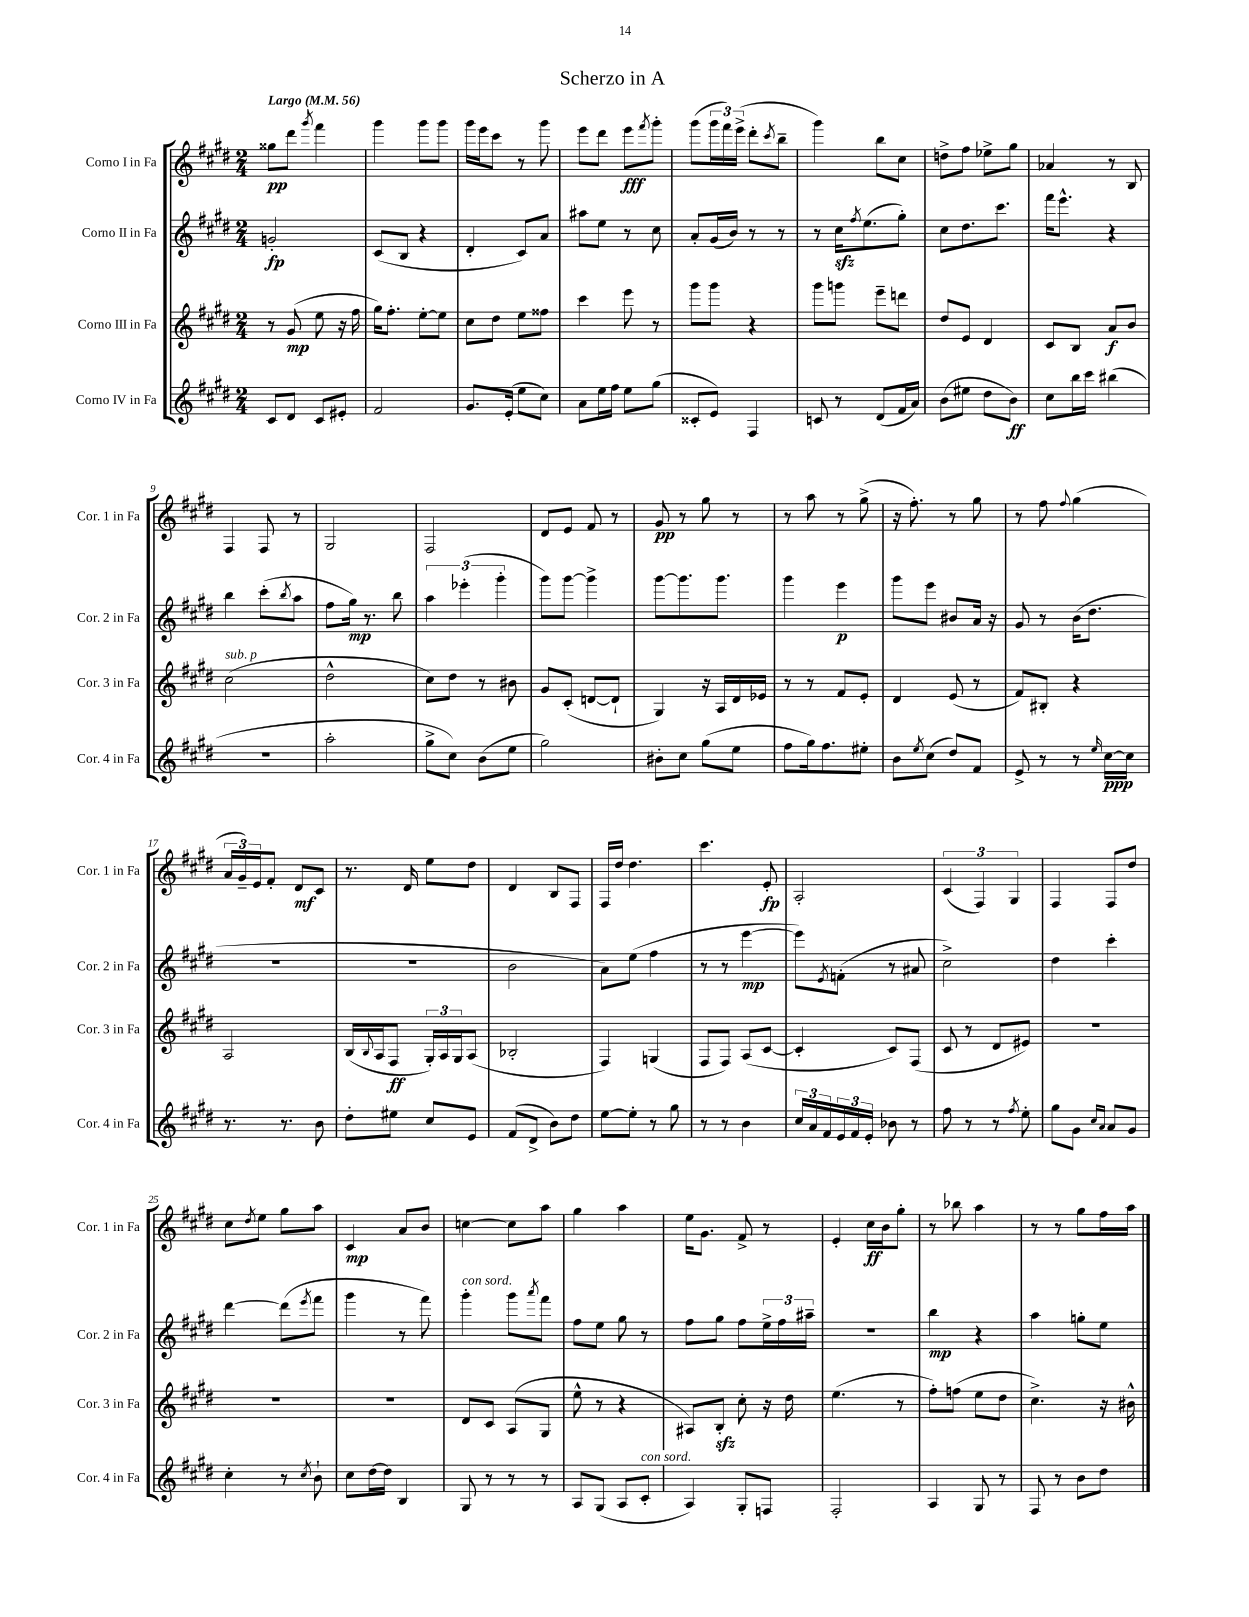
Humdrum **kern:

**kern	**kern	**kern	**kern
*staff4	*staff3	*staff2	*staff1
*clefG2	*clefG2	*clefG2	*clefG2
*k[f#c#g#d#]	*k[f#c#g#d#]	*k[f#c#g#d#]	*k[f#c#g#d#]
*M2/4	*M2/4	*M2/4	*M2/4
*MM56	*MM56	*MM56	*MM56
8c#/L	8r	2g'/	8gg##\L
8d#/J	(8g#/	.	8ddd#\J
.	.	.	8qggg#/
8c#/L	8ee\	.	4fff#\
8e#'/J	16r	.	.
.	16ff#\	.	.
=	=	=	=
2f#/	16gg#\LK)	(8c#/L	4ggg#\
.	8.ff#'\J	.	.
.	.	8B/J	.
.	[8ee'\L	4r	8ggg#\L
.	8ee\]J	.	8ggg#\J
=	=	=	=
8.g#/L	8cc#\L	4d#'/	16ggg#\LL
.	.	.	16eee\J
.	8dd#\J	.	8ccc#\J
(16e'/Jk	.	.	.
8ee\L	8ee\L	8c#/L)	8r
8cc#\J)	8ff##\J	8a/J	8ggg#\
=	=	=	=
8a\L	4ccc#\	8aa#\L	8eee\L
16ee\L	.	8ee\J	8ddd#\J
16ff#\JJ	.	.	.
8ee\L	8eee\	8r	8eee\L
.	.	.	8qfff#/
(8gg#\J	8r	8cc#\	8ggg#'\J
=	=	=	=
8c##'/L	8ggg#\L	8a'/L	(8ggg#\L
8e/J)	8ggg#\J	(16g#/L	24ggg#\L
.	.	.	24fff#\)
.	.	16b/JJ)	.
.	.	.	(24eee^\JJ
4F#/	4r	8r	8ddd#'\L
.	.	.	8qccc#/
.	.	8r	8bb~\J
=	=	=	=
8c/	8ggg#\L	8r	4ggg#\)
8r	8ggg\J	16cc#\LK	.
.	.	8qff#/	.
.	.	(8.ee\	.
(8d#/L	8eee~\L	.	8bb\L
16f#/L	8ddd\J	8gg#'\J)	8cc#\J
16a/JJ)	.	.	.
=	=	=	=
(8b\L	8dd#/L	8cc#\L	8dd^\L
8ee#\J	8e/J	8.dd#\	8ff#\J
8dd#\L	4d#/	.	8ee-^\L
.	.	8.ccc#\J	.
8b\J)	.	.	8gg#\J
=	=	=	=
8cc#\L	8c#/L	16fff#\LK	4a-/
.	.	8.eee^^\J	.
16bb\L	8B/J	.	.
16ccc#\JJ	.	.	.
(4bb#\	8a/L	4r	8r
.	8b/J	.	8B/
=	=	=	=
2r	(2cc#\	4bb\	4F#/
.	.	(8ccc#'\L	8F#/
.	.	8qbb/	.
.	.	8aa\J	8r
=	=	=	=
2aa'\	2dd#^^\	8ff#\L	2G#/
.	.	16gg#\Jk)	.
.	.	8.r	.
.	.	8bb\	.
=	=	=	=
8gg#^\L	8cc#\L)	6aa\	2F#/
8cc#\J)	8dd#\J	.	.
.	.	(6eee-'\	.
(8b\L	8r	.	.
.	.	6ggg#'\	.
8ee\J	8b#\	.	.
=	=	=	=
2gg#\)	8g#/L	8ggg#\L)	8d#/L
.	(8c#'/J	[8ggg#\J	8e/J
.	[8d/L	4ggg#^\]	8f#/
.	8d`/]J	.	8r
=	=	=	=
8b#'\L	4G#/)	[8ggg#\L	8g#/
8cc#\J	.	8.ggg#\]	8r
(8gg#\L	16r	.	8gg#\
.	16A/LL	8.ggg#\J	.
8ee\J	16d#/	.	8r
.	16e-/JJ	.	.
=	=	=	=
8ff#\L	8r	4ggg#\	8r
16gg#\k)	8r	.	8aa\
8.ff#\	.	.	.
.	8f#/L	4eee\	8r
8ee#'\J	8e'/J	.	(8gg#^\
=	=	=	=
8b\L	4d#/	8ggg#\L	16r
.	.	.	8.ff#'\)
8qee/	.	.	.
(8cc#\J	.	8eee\J	.
8dd#/L)	(8e/	8b#/L	8r
8f#/J	8r	16a/Jk	8gg#\
.	.	16r	.
=	=	=	=
8e^/	8f#/L)	8g#/	8r
8r	8B#'/J	8r	8ff#\
.	.	.	8qqff#/
8r	4r	(16b\LK	(4gg#\
.	.	8.dd#\J	.
16qqee/	.	.	.
[16cc#\LL	.	.	.
16cc#\]JJ	.	.	.
=	=	=	=
8.r	2A/	2r	24a/LL
.	.	.	24g#~/)
.	.	.	24e/J
.	.	.	8f#'/J
8.r	.	.	.
.	.	.	8d#/L
8b\	.	.	8c#/J
=	=	=	=
8dd#'\L	(16B/LL	2r	8.r
.	8qqB/	.	.
.	16A/J	.	.
8ee#\J	8F#/J	.	.
.	.	.	16d#/
8cc#/L	24G#'/LL)	.	8ee\L
.	24A/	.	.
.	24G#/J	.	.
8e/J	(8A/J	.	8dd#\J
=	=	=	=
(8f#/L	2B-'/	2b\	4d#/
8d#^/J	.	.	.
8b\L)	.	.	8B/L
8dd#\J	.	.	8F#/J
=	=	=	=
[8ee\L	4F#/)	8a\L)	16F#/LL
.	.	.	16dd#/JJ
8ee'\]J	.	(8ee\J	4.dd#\
8r	(4G/	4ff#\	.
8gg#\	.	.	.
=	=	=	=
8r	8F#/L	8r	4.ccc#\
8r	8F#/J)	8r	.
4b\	(8A/L	[4eee\	.
.	[8c#/J	.	8e'/
=	=	=	=
24cc#/LL	4c#'/]	8eee\]L)	2A'/
24a/	.	.	.
24f#/	.	.	.
.	.	8qe/	.
24e/	.	(8f'\J	.
24f#/	.	.	.
24e'/JJ	.	.	.
8b-\	8c#/L)	8r	.
8r	(8F#/J	8a#/	.
=	=	=	=
8ff#\	8c#/	2cc#^\)	(6c#/
8r	8r	.	.
.	.	.	6F#/)
8r	8d#/L	.	.
.	.	.	6G#/
8qff#/	.	.	.
8ee'\	8e#/J)	.	.
=	=	=	=
8gg#\L	2r	4dd#\	4F#/
8g#\J	.	.	.
16qqcc#/LL	.	.	.
16qqa/JJ	.	.	.
8a/L	.	4ccc#'\	8F#/L
8g#/J	.	.	8dd#/J
=	=	=	=
4cc#'\	2r	[4ddd#\	8cc#\L
.	.	.	8qdd#/
.	.	.	8ee\J
8r	.	(8ddd#\]L	8gg#\L
8qcc#/	.	8qeee/	.
8b`\	.	8fff#\J	8aa\J
=	=	=	=
8cc#\L	2r	4ggg#\	4c#/
[16dd#\L	.	.	.
16dd#\]JJ	.	.	.
4B/	.	8r	8a/L
.	.	8fff#\)	8b/J
=	=	=	=
8G#/	8d#/L	4ggg#'\	[4cc\
8r	8c#/J	.	.
8r	(8A/L	8ggg#\L	8cc\]L
.	.	8qaaa/	.
8r	8G#/J	8fff#\J	8aa\J
=	=	=	=
8A/L	8ee^^\	8ff#\L	4gg#\
(8G#/J	8r	8ee\J	.
8A/L	4r	8gg#\	4aa\
8c#'/J	.	8r	.
=	=	=	=
4A/)	8A#/L)	8ff#\L	16ee\LK
.	.	.	8.g#\J
.	8B'/J	8gg#\J	.
8G#'/L	8cc#'\	8ff#\L	8f#^/
8F/J	16r	24ee^\L	8r
.	.	24ff#\	.
.	16dd#\	.	.
.	.	24aa#~\JJ	.
=	=	=	=
2F#'/	(4.ee\	2r	4e'/
.	.	.	16cc#\LL
.	.	.	16b\J
.	8r	.	8gg#'\J
=	=	=	=
4A/	8ff#'\L)	4bb\	8r
.	(8ff\J	.	8bb-\
8G#/	8ee\L	4r	4aa\
8r	8dd#\J	.	.
=	=	=	=
8F#/	4.cc#^\)	4aa\	8r
8r	.	.	8r
8b\L	.	8gg'\L	8gg#\L
8dd#\J	16r	8ee\J	16ff#\L
.	16b#^^\	.	16aa\JJ
==	==	==	==
*-	*-	*-	*-
